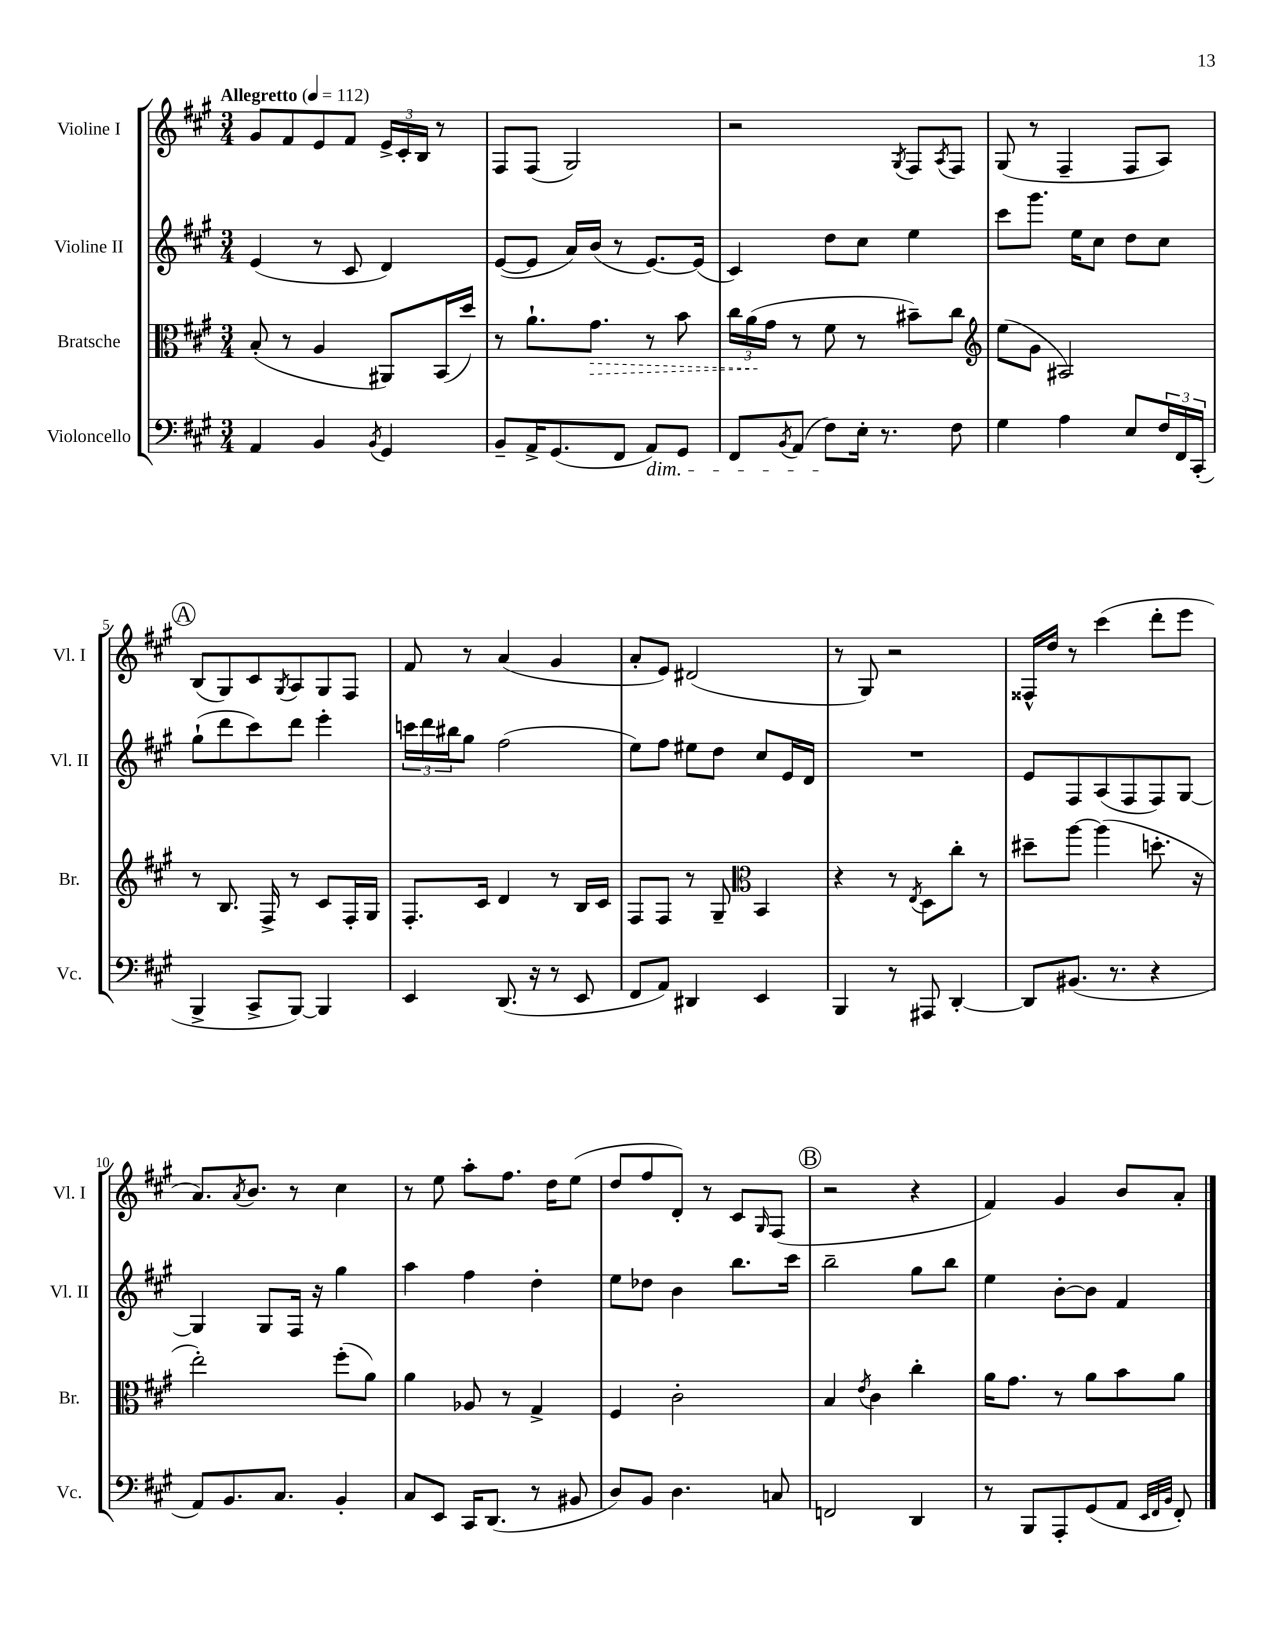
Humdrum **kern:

**kern	**kern	**kern	**kern
*staff4	*staff3	*staff2	*staff1
*clefF4	*clefC3	*clefG2	*clefG2
*k[f#c#g#]	*k[f#c#g#]	*k[f#c#g#]	*k[f#c#g#]
*M3/4	*M3/4	*M3/4	*M3/4
*MM112	*MM112	*MM112	*MM112
4AA	(8B'	(4e	8g#
.	8r	.	8f#
4BB	4A	8r	8e
.	.	8c#	8f#
8qBB	.	.	.
4GG#	8AA#)	4d)	24e^
.	.	.	24c#'
.	.	.	24B
.	(16BB	.	8r
.	16dd)	.	.
=	=	=	=
8BB~	8r	([8e	8F#
16AA^	8.a`	8e]	(8F#
(8.GG#	.	.	.
.	.	16a)	2G#)
.	8.g#	(16b	.
8FF#	.	8r	.
8AA)	8r	[8.e)	.
8GG#	8b	.	.
.	.	(16e]	.
=	=	=	=
8FF#	24cc#	4c#)	2r
.	(24a	.	.
.	24g#	.	.
8qBB	.	.	.
(8AA	8r	.	.
8F#)	8f#	8dd	.
16E'	8r	8cc#	.
8.r	.	.	.
.	.	.	8qG#
.	8b#~)	4ee	8F#
.	.	.	8qA
8F#	8cc#	.	8F#
=	=	=	=
*	*clefG2	*	*
4G#	(8ee	8ccc#	(8G#
.	8g#	8.ggg#	8r
4A	2A#)	.	4F#~
.	.	16ee	.
.	.	8cc#	.
8E	.	8dd	8F#
24F#	.	8cc#	8A)
24FF#	.	.	.
(24CC#'	.	.	.
=	=	=	=
4BBB^	8r	(8gg#`	(8B
.	8.B	8ddd	8G#)
8CC#^	.	8ccc#)	8c#
.	16F#^	.	.
.	.	.	8qG#
[8BBB)	8r	8ddd	8A
4BBB]	8c#	4eee'	8G#
.	16F#'	.	8F#
.	16G#	.	.
=	=	=	=
4EE	8.F#'	24ccc	8f#
.	.	24ddd	.
.	.	24bb#	.
.	.	8gg#	8r
.	16c#	.	.
(8.DD	4d	(2ff#	(4a
16r	.	.	.
8r	8r	.	4g#
8EE	16B	.	.
.	16c#	.	.
=	=	=	=
8FF#	8F#	8ee)	8a'
8AA)	8F#	8ff#	8e)
4DD#	8r	8ee#	(2d#
.	8G#~	8dd	.
*	*clefC3	*	*
4EE	4BB	8cc#	.
.	.	16e	.
.	.	16d	.
=	=	=	=
4BBB	4r	2.r	8r
.	.	.	8G#)
8r	8r	.	2r
.	8qE	.	.
8AAA#	8D	.	.
[4DD'	8cc#'	.	.
.	8r	.	.
=	=	=	=
8DD]	8dd#~	8e	16F##^^
.	.	.	16dd
(8.BB#	[8aa	8F#	8r
.	(4aa]	(8A	(4ccc#
8.r	.	.	.
.	.	8F#	.
4r	8.dd'	8F#)	8ddd'
.	.	[8G#	8eee
.	16r	.	.
=	=	=	=
8AA)	2ee')	4G#]	8.a)
8.BB	.	.	.
.	.	.	8qa
.	.	.	8.b
.	.	8G#	.
8.C#	.	.	.
.	.	16F#	8r
.	.	16r	.
4BB'	(8ff#'	4gg#	4cc#
.	8a)	.	.
=	=	=	=
8C#	4a	4aa	8r
8EE	.	.	8ee
16CC#	8A-	4ff#	8aa'
(8.DD	.	.	.
.	8r	.	8.ff#
8r	4G#^	4dd'	.
.	.	.	16dd
8BB#	.	.	(8ee
=	=	=	=
8D)	4F#	8ee	8dd
8BB	.	8dd-	8ff#
4.D	2c#'	4b	8d')
.	.	.	8r
.	.	8.bb	8c#
.	.	.	16qqG#
8C	.	.	(8F#
.	.	16ccc#	.
=	=	=	=
2FF	4B	2bb~	2r
.	8qe	.	.
.	4c#	.	.
4DD	4cc#'	8gg#	4r
.	.	8bb	.
=	=	=	=
8r	16a	4ee	4f#)
.	8.g#	.	.
8BBB	.	.	.
8AAA'	8r	[8b'	4g#
(8GG#	8a	8b]	.
8AA	8b	4f#	8b
32qqEE	.	.	.
32qqFF#	.	.	.
32qqBB	.	.	.
8FF#')	8a	.	8a'
==	==	==	==
*-	*-	*-	*-
